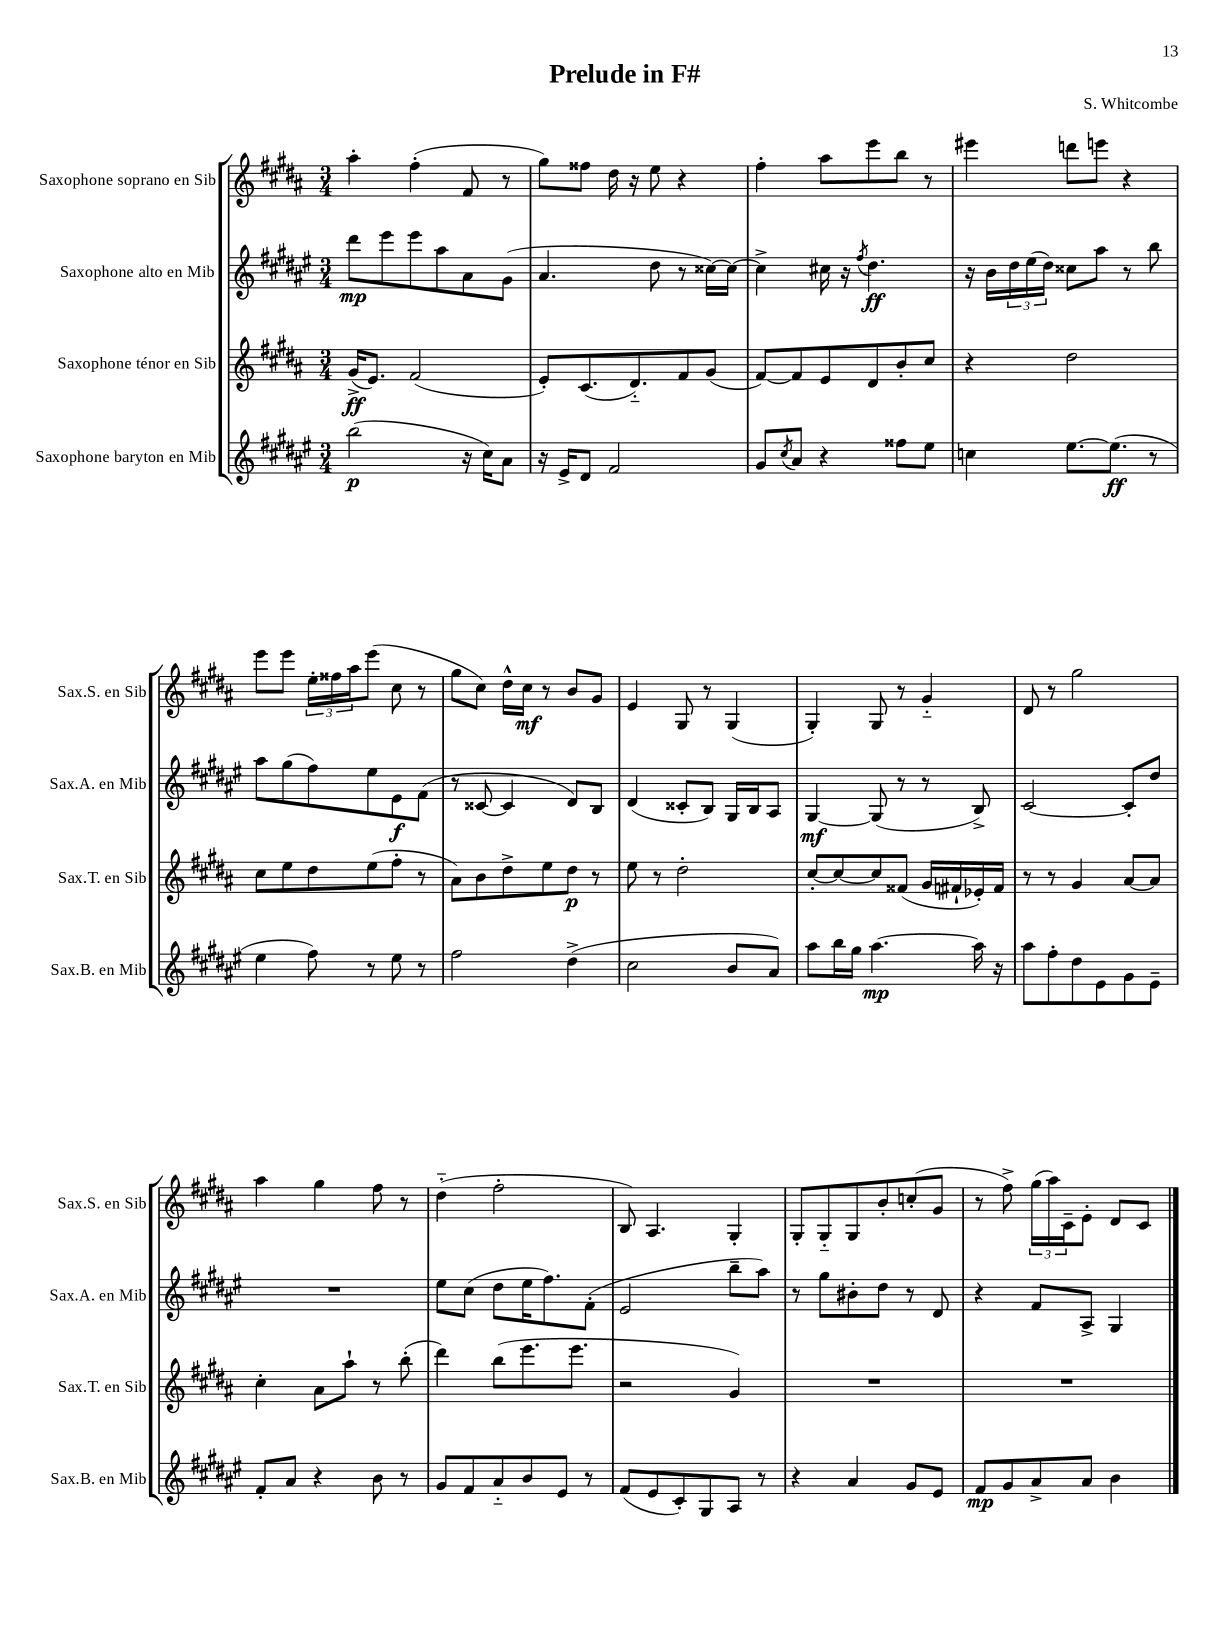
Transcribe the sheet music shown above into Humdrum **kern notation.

**kern	**kern	**kern	**kern
*staff4	*staff3	*staff2	*staff1
*clefG2	*clefG2	*clefG2	*clefG2
*k[f#c#g#d#a#e#]	*k[f#c#g#d#a#]	*k[f#c#g#d#a#e#]	*k[f#c#g#d#a#]
*M3/4	*M3/4	*M3/4	*M3/4
(2bb	(16g#^	8ddd#	4aa#'
.	8.e)	.	.
.	.	8eee#	.
.	(2f#	8eee#	(4ff#'
.	.	8aa#	.
16r	.	8a#	8f#
16cc#)	.	.	.
8a#	.	(8g#	8r
=	=	=	=
16r	8e')	4.a#	8gg#)
16e#^	.	.	.
8d#	(8.c#	.	8ff##
2f#	.	.	16dd#
.	8.d#'~)	.	16r
.	.	8dd#	8ee
.	8f#	8r	4r
.	(8g#	[16cc##)	.
.	.	16cc##_	.
=	=	=	=
8g#	[8f#)	4cc##^]	4ff#'
8qcc#	.	.	.
8a#	8f#]	.	.
4r	8e	16cc#	8aa#
.	.	16r	.
.	.	8qff#	.
.	8d#	4.dd#	8eee
8ff##	8b'	.	8bb
8ee#	8cc#	.	8r
=	=	=	=
4cc	4r	16r	4eee#
.	.	16b	.
.	.	24dd#	.
.	.	(24ee#	.
.	.	24dd#)	.
[8.ee#	2dd#	8cc##	8ddd
.	.	8aa#	8eee
(8.ee#]	.	.	.
.	.	8r	4r
8r	.	8bb	.
=	=	=	=
4ee#	8cc#	8aa#	8eee
.	8ee	(8gg#	8eee
8ff#)	8dd#	8ff#)	24ee'
.	.	.	24ff##
.	.	.	24aa#
8r	(8ee	8ee#	(8eee
8ee#	8ff#'	8e#	8cc#
8r	8r	(8f#	8r
=	=	=	=
2ff#	8a#)	8r	8gg#
.	8b	[8c##	8cc#)
.	8dd#^	4c##]	16dd#^^
.	.	.	16cc#
.	8ee	.	8r
(4dd#^	8dd#	8d#)	8b
.	8r	8B	8g#
=	=	=	=
2cc#	8ee	(4d#	4e
.	8r	.	.
.	2dd#'	8c##'	8G#
.	.	8B)	8r
8b	.	16G#	(4G#
.	.	16B	.
8a#)	.	8A#	.
=	=	=	=
8aa#	[8cc#'	[4G#	4G#')
16bb	8cc#_	.	.
16gg#	.	.	.
[4.aa#	8cc#]	(8G#]	8G#
.	(8f##	8r	8r
.	16g#	8r	4g#'~
.	16f#`	.	.
16aa#]	16e-')	8B^)	.
16r	16f#	.	.
=	=	=	=
8aa#	8r	[2c#	8d#
8ff#'	8r	.	8r
8dd#	4g#	.	2gg#
8e#	.	.	.
8g#	[8a#	8c#']	.
8e#~	8a#]	8dd#	.
=	=	=	=
8f#'	4cc#'	2.r	4aa#
8a#	.	.	.
4r	8a#	.	4gg#
.	8aa#`	.	.
8b	8r	.	8ff#
8r	(8bb'	.	8r
=	=	=	=
8g#	4ddd#)	8ee#	(4dd#'~
8f#	.	(8cc#	.
8a#'~	(8bb	8dd#	2ff#'
8b	8.eee	16ee#	.
.	.	8.ff#)	.
8e#	.	.	.
.	8.eee	.	.
8r	.	(8f#'	.
=	=	=	=
(8f#	2r	2e#	8B)
8e#	.	.	4.A#
8c#')	.	.	.
8G#	.	.	.
8A#	4g#)	8bb~	4G#'
8r	.	8aa#)	.
=	=	=	=
4r	2.r	8r	8G#'
.	.	8gg#	8G#'~
4a#	.	8b#'	8G#
.	.	8dd#	8b'
8g#	.	8r	(8cc'
8e#	.	8d#	8g#
=	=	=	=
8f#	2.r	4r	8r
8g#	.	.	8ff#^)
8a#^	.	8f#	(24gg#
.	.	.	24aa#)
.	.	.	24c#~
8a#	.	8A#^	8e'
4b	.	4G#	8d#
.	.	.	8c#
==	==	==	==
*-	*-	*-	*-
